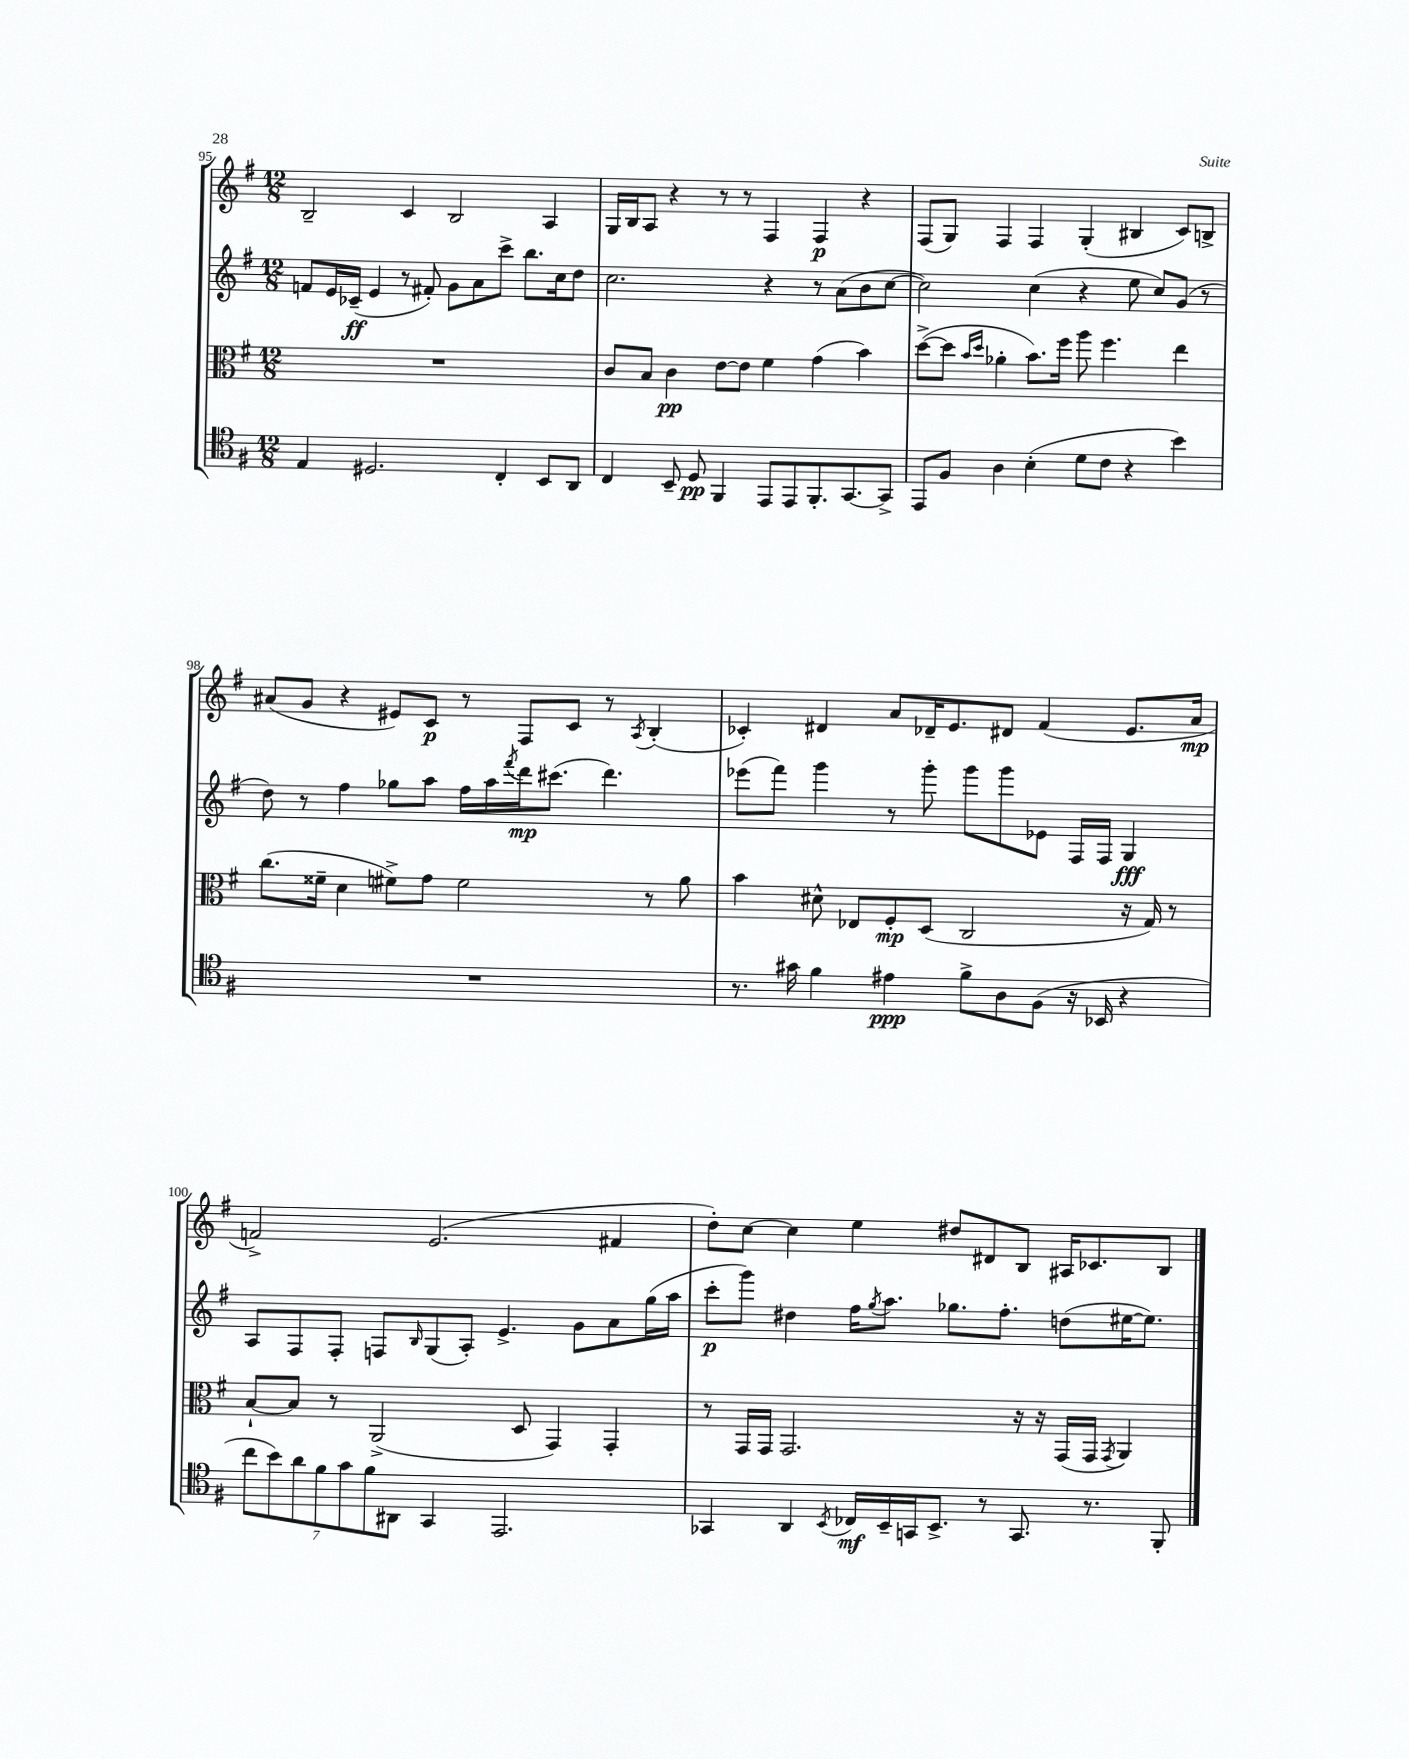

**kern	**dynam	**kern	**dynam	**kern	**dynam	**kern	**dynam
*part4	*part4	*part3	*part3	*part2	*part2	*part1	*part1
*staff4	*staff4	*staff3	*staff3	*staff2	*staff2	*staff1	*staff1
*clefC4	*	*clefC3	*	*clefG2	*	*clefG2	*
*k[f#]	*	*k[f#]	*	*k[f#]	*	*k[f#]	*
*M12/8	*	*M12/8	*	*M12/8	*	*M12/8	*
=95	=95	=95	=95	=95	=95	=95	=95
4E/	.	1.r	.	8fn/L	.	2B~/	.
.	.	.	.	16e/L	.	.	.
.	.	.	.	(16c-X~/JJ	ff	.	.
2.D#X/	.	.	.	4e/	.	.	.
.	.	.	.	8r	.	4c/	.
.	.	.	.	8f#X'/)	.	.	.
.	.	.	.	8g\L	.	2B/	.
.	.	.	.	8a\	.	.	.
4C'/	.	.	.	8ccc^\J	.	.	.
.	.	.	.	8.bb\L	.	.	.
8BB/L	.	.	.	.	.	4A/	.
.	.	.	.	16cc\k	.	.	.
8AA/J	.	.	.	8dd\J	.	.	.
=96	=96	=96	=96	=96	=96	=96	=96
4C/	.	8c/L	.	2.cc\	.	16G/LL	.
.	.	.	.	.	.	16B/J	.
.	.	8B/J	.	.	.	8A/J	.
8BB~/	.	4c\	pp	.	.	4r	.
8D/	pp	.	.	.	.	.	.
4FF#/	.	[8e\L	.	.	.	8r	.
.	.	8e\J]	.	.	.	8r	.
8EE/L	.	4f#\	.	4r	.	4F#/	.
8EE/	.	.	.	.	.	.	.
8.FF#'/	.	(4g\	.	8r	.	4F#/	p
.	.	.	.	(8a\L	.	.	.
[8.GG/	.	.	.	.	.	.	.
.	.	4b\)	.	8b\	.	4r	.
8GG^/J]	.	.	.	[8cc\J	.	.	.
=97	=97	=97	=97	=97	=97	=97	=97
8EE/L	.	([8dd^\L	.	2cc\])	.	(8F#/L	.
8F#/J	.	8dd\J]	.	.	.	8G/J)	.
.	.	16qqb/LL	.	.	.	.	.
.	.	16qqdd/JJ	.	.	.	.	.
4A\	.	4a-X'\	.	.	.	4F#/	.
(4B'\	.	8.b\L)	.	(4cc\	.	4F#/	.
.	.	16ff#\Jk	.	.	.	.	.
8d\L	.	8aa\	.	4r	.	(4G'/	.
8c\J	.	4.ff#\	.	.	.	.	.
4r	.	.	.	8ee\	.	4B#X/	.
.	.	.	.	8cc/L)	.	.	.
4b\)	.	4ee\	.	(8g/J	.	8c/L)	.
.	.	.	.	8r	.	8Bn^/J	.
!!LO:LB:g=z
=98	=98	=98	=98	=98	=98	=98	=98
1.r	.	(8.cc\L	.	8dd\)	.	(8a#X/L	.
.	.	.	.	8r	.	8g/J	.
.	.	16f##X~\Jk	.	.	.	.	.
.	.	4d\	.	4ff#\	.	4r	.
.	.	8f#X^\L)	.	8gg-X\L	.	8e#X/L)	.
.	.	8g\J	.	8aa\J	.	8c/J	p
.	.	2f#\	.	16ff#\LL	.	8r	.
.	.	.	.	16aa\	.	.	.
.	.	.	.	8qfff#/	.	.	.
.	.	.	.	16ddd\J	mp	8F#/L	.
.	.	.	.	(8.ccc#X\J	.	.	.
.	.	.	.	.	.	8c/J	.
.	.	.	.	4.ddd\)	.	8r	.
.	.	.	.	.	.	8qA/	.
.	.	8r	.	.	.	(4B'/	.
.	.	8a\	.	.	.	.	.
=99	=99	=99	=99	=99	=99	=99	=99
8.r	.	4b\	.	(8eee-X\L	.	4c-X'/)	.
.	.	.	.	8fff#\J)	.	.	.
16g#X\	.	.	.	.	.	.	.
4f#\	.	8d#X^^\	.	4ggg\	.	4d#X/	.
.	.	8E-X/L	.	.	.	.	.
4e#X\	ppp	8F#'/	mp	8r	.	8a/L	.
.	.	(8D/J	.	8ggg'\	.	16d-X~/K	.
.	.	.	.	.	.	8.e/	.
8f#^\L	.	2C/	.	8ggg\L	.	.	.
8A\	.	.	.	8ggg\	.	8d#X/J	.
(8F#\J	.	.	.	8e-X\J	.	(4f#/	.
16r	.	.	.	16F#/LL	.	.	.
16BB-X/	.	.	.	16F#/JJ	.	.	.
4r	.	16r	.	4G/	fff	8.e/L	.
.	.	16G/)	.	.	.	.	.
.	.	8r	.	.	.	.	.
.	.	.	.	.	.	16a/Jk	mp
!!LO:LB:g=z
=100	=100	=100	=100	=100	=100	=100	=100
14cc\L	.	[8B`/L	.	8A/L	.	2fn^/)	.
14b\)	.	.	.	.	.	.	.
.	.	8B/J]	.	8F#/	.	.	.
14a\	.	.	.	.	.	.	.
14f#\	.	.	.	.	.	.	.
.	.	8r	.	8F#'/J	.	.	.
14g\	.	.	.	.	.	.	.
14f#\	.	.	.	.	.	.	.
.	.	(2AA^/	.	8Fn/L	.	.	.
14AA#X\J	.	.	.	.	.	.	.
.	.	.	.	16qqB/	.	.	.
4GG/	.	.	.	(8G/	.	(2.e/	.
.	.	.	.	8A'/J)	.	.	.
2.EE/	.	.	.	4.e^/	.	.	.
.	.	8D/	.	.	.	.	.
.	.	4GG/)	.	.	.	.	.
.	.	.	.	8g\L	.	.	.
.	.	4GG'/	.	8a\	.	4f#X/	.
.	.	.	.	(16gg\L	.	.	.
.	.	.	.	16aa\JJ	.	.	.
=101	=101	=101	=101	=101	=101	=101	=101
4GG-X/	.	8r	.	8ccc'\L	p	8dd'\L)	.
.	.	16GG/LL	.	8ggg\J)	.	[8cc\J	.
.	.	16GG/JJ	.	.	.	.	.
4AA/	.	2.GG/	.	4dd#X\	.	4cc\]	.
8qBB/	.	.	.	.	.	.	.
16C-X/LL	mf	.	.	16ff#\KL	.	4ee\	.
.	.	.	.	8qgg/	.	.	.
16BB~/	.	.	.	8.aa\J	.	.	.
16GGn/J	.	.	.	.	.	.	.
8.BB^/J	.	.	.	.	.	.	.
.	.	.	.	8.gg-X\L	.	8dd#X/L	.
8r	.	.	.	.	.	8d#X/	.
.	.	.	.	8.ff#'\J	.	.	.
8.GG/	.	16r	.	.	.	8B/J	.
.	.	16r	.	.	.	.	.
.	.	(16GG/LL	.	(8ddn\L	.	16A#X/KL	.
8.r	.	16GG/JJ	.	.	.	8.c-X/	.
.	.	8qGG/	.	.	.	.	.
.	.	4AA/)	.	[16ee#X\K	.	.	.
.	.	.	.	8.ee#\J])	.	.	.
8FF#'/	.	.	.	.	.	8B/J	.
==	==	==	==	==	==	==	==
*-	*-	*-	*-	*-	*-	*-	*-
